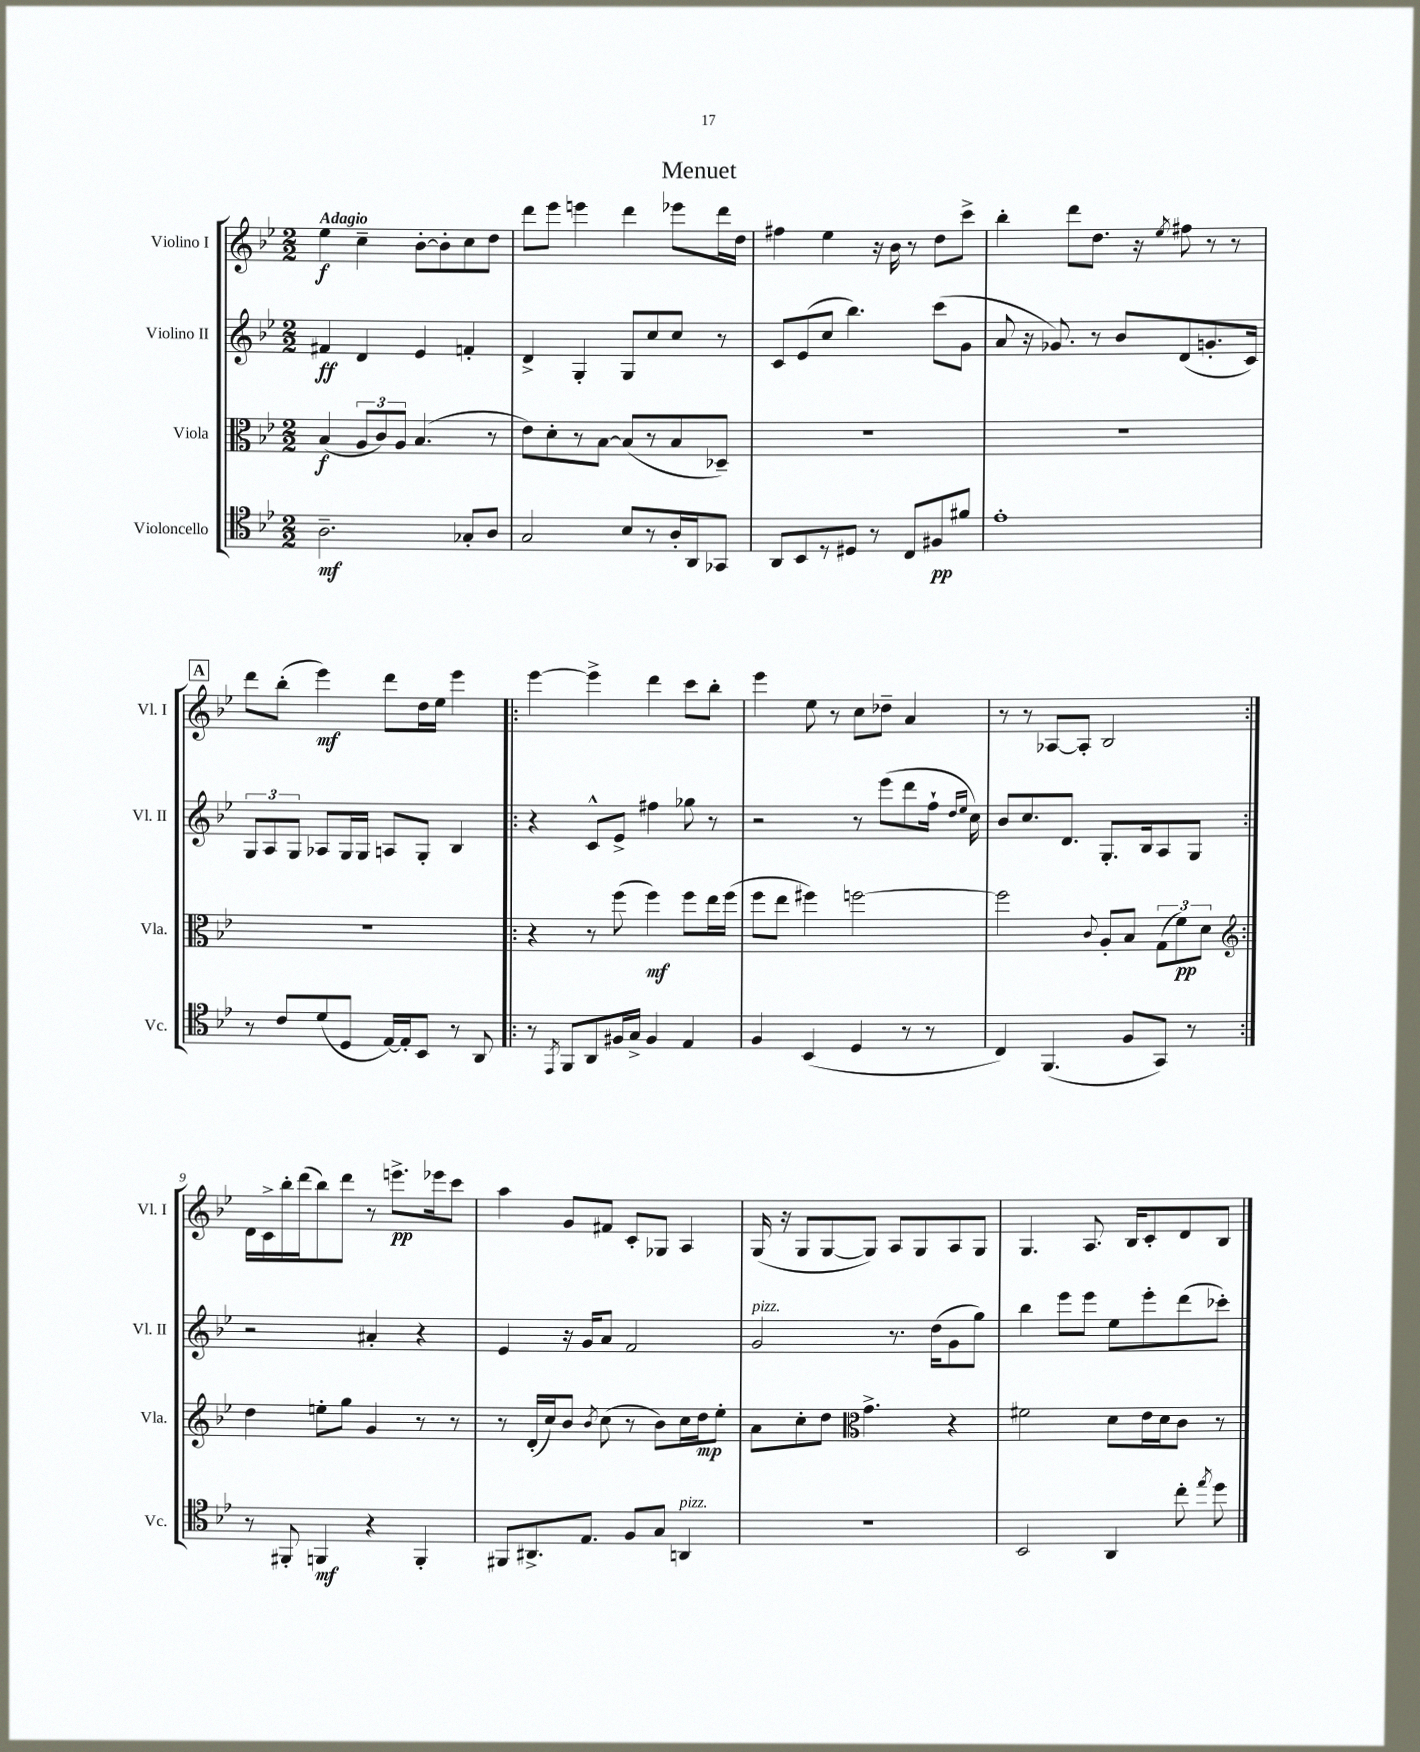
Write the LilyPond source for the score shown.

\header { title = "Menuet" }
<<
\new StaffGroup <<
\new Staff = "s0" \with { instrumentName = "Violino I" shortInstrumentName = "Vl. I" } {
    \clef treble \key bes \major \numericTimeSignature \time 2/2 \tempo "Adagio"
    \autoBeamOff ees''4\f c''4-- bes'8[~-. bes'8-. c''8 d''8] |
    d'''8[ ees'''8] e'''4 d'''4 ees'''8[ d'''16 d''16] |
    fis''4 ees''4 r16 bes'16 r8 d''8[ c'''8]-> |
    bes''4-. d'''8[ d''8.] r16 \acciaccatura { ees''8 } fis''8 r8 r8 |
    \mark \markup { \box "A" } d'''8[ bes''8]-.( ees'''4\mf) d'''8[ d''16 ees''16] ees'''4 |
    \repeat volta 2 { ees'''4~ ees'''4-> d'''4 c'''8[ bes''8]-. |
    ees'''4 ees''8 r8 c''8[ des''8]-- a'4 |
    r8 r8 aes8[~ aes8]-. bes2 | }
    d'16[ c'16-> bes''16-. d'''16( bes''8) d'''8] r8 e'''8.[->\pp ees'''16 c'''8] |
    a''4 g'8[ fis'8] c'8[-. ges8] a4 |
    g16( r16 g8[ g8~ g8]) a8[ g8 a8 g8] |
    g4. a8. bes16[ c'8-. d'8 bes8] \bar "|." |
}
\new Staff = "s1" \with { instrumentName = "Violino II" shortInstrumentName = "Vl. II" } {
    \clef treble \key bes \major \numericTimeSignature \time 2/2
    \autoBeamOff fis'4\ff d'4 ees'4 f'4-. |
    d'4-> g4-. g8[ c''8 c''8] r8 |
    c'8[ ees'8( c''8] bes''4.) c'''8[( g'8] |
    a'8 r16 ges'8.) r8 bes'8[ d'8( g'8.-. c'16]) |
    \mark \markup { \box "A" } \tuplet 3/2 { g8[ a8 g8] } aes8[ g16 g16] a8[ g8]-. bes4 |
    \repeat volta 2 { r4 c'8[-^ ees'8]-> fis''4 ges''8 r8 |
    r2 r8 ees'''8[( d'''8 f''16]-! \grace { d''16[ ees''16] } c''16) |
    bes'8[ c''8. d'8.] g8.[-. bes16 a8 g8] | }
    r2 ais'4-. r4 |
    ees'4 r16 g'16[ a'8] f'2 |
    g'2^\markup { \italic "pizz." } r8. d''16[( g'8 g''8]) |
    bes''4 ees'''8[ ees'''8] ees''8[ ees'''8-. d'''8( ces'''8]-.) \bar "|." |
}
\new Staff = "s2" \with { instrumentName = "Viola" shortInstrumentName = "Vla." } {
    \clef alto \key bes \major \numericTimeSignature \time 2/2
    \autoBeamOff bes4\f( \tuplet 3/2 { a8[ c'8) a8] } bes4.( r8 |
    ees'8[) d'8-. r8 bes8]~ bes8[( r8 bes8 des8]--) |
    R1 |
    R1 |
    \mark \markup { \box "A" } R1 |
    \repeat volta 2 { r4 r8 f''8( f''4\mf) f''8[ ees''16 f''16]( |
    f''8[ ees''8] fis''4) f''2~ |
    f''2 \appoggiatura { c'8 } a8[-. bes8] \tuplet 3/2 { g8[( f'8\pp) d'8] } | }
    \clef treble d''4 e''8[-. g''8] g'4 r8 r8 |
    r8 d'16[-.( c''16) bes'8] \acciaccatura { bes'8 } c''8( r8 bes'8[) c''16 d''16\mp ees''8]-. |
    a'8[ c''8-. d''8] \clef alto g'4.-> r4 |
    fis'2 d'8[ ees'16 d'16 c'8] r8 \bar "|." |
}
\new Staff = "s3" \with { instrumentName = "Violoncello" shortInstrumentName = "Vc." } {
    \clef tenor \key bes \major \numericTimeSignature \time 2/2
    \autoBeamOff a2.--\mf ges8[-. a8] |
    g2 bes8[ r8 a16-. a,16 ges,8] |
    a,8[ bes,8 r8 dis8] r8 c8[ fis8\pp fis'8] |
    ees'1-. |
    \mark \markup { \box "A" } r8 c'8[ d'8( d8] ees16[~) ees16-. bes,8] r8 a,8 |
    \repeat volta 2 { r8 \acciaccatura { ees,8 } f,8[ a,8 fis16 g16]-> fis4 ees4 |
    f4 bes,4( d4 r8 r8 |
    c4) f,4.( f8[ g,8]) r8 | }
    r8 fis,8-. f,4\mf r4 f,4-. |
    fis,8[ ais,8.-> ees8.] f8[ g8] a,4^\markup { \italic "pizz." } |
    r1 |
    bes,2 a,4 c''8-. \acciaccatura { ees''8 } d''8 \bar "|." |
}
>>
>>
